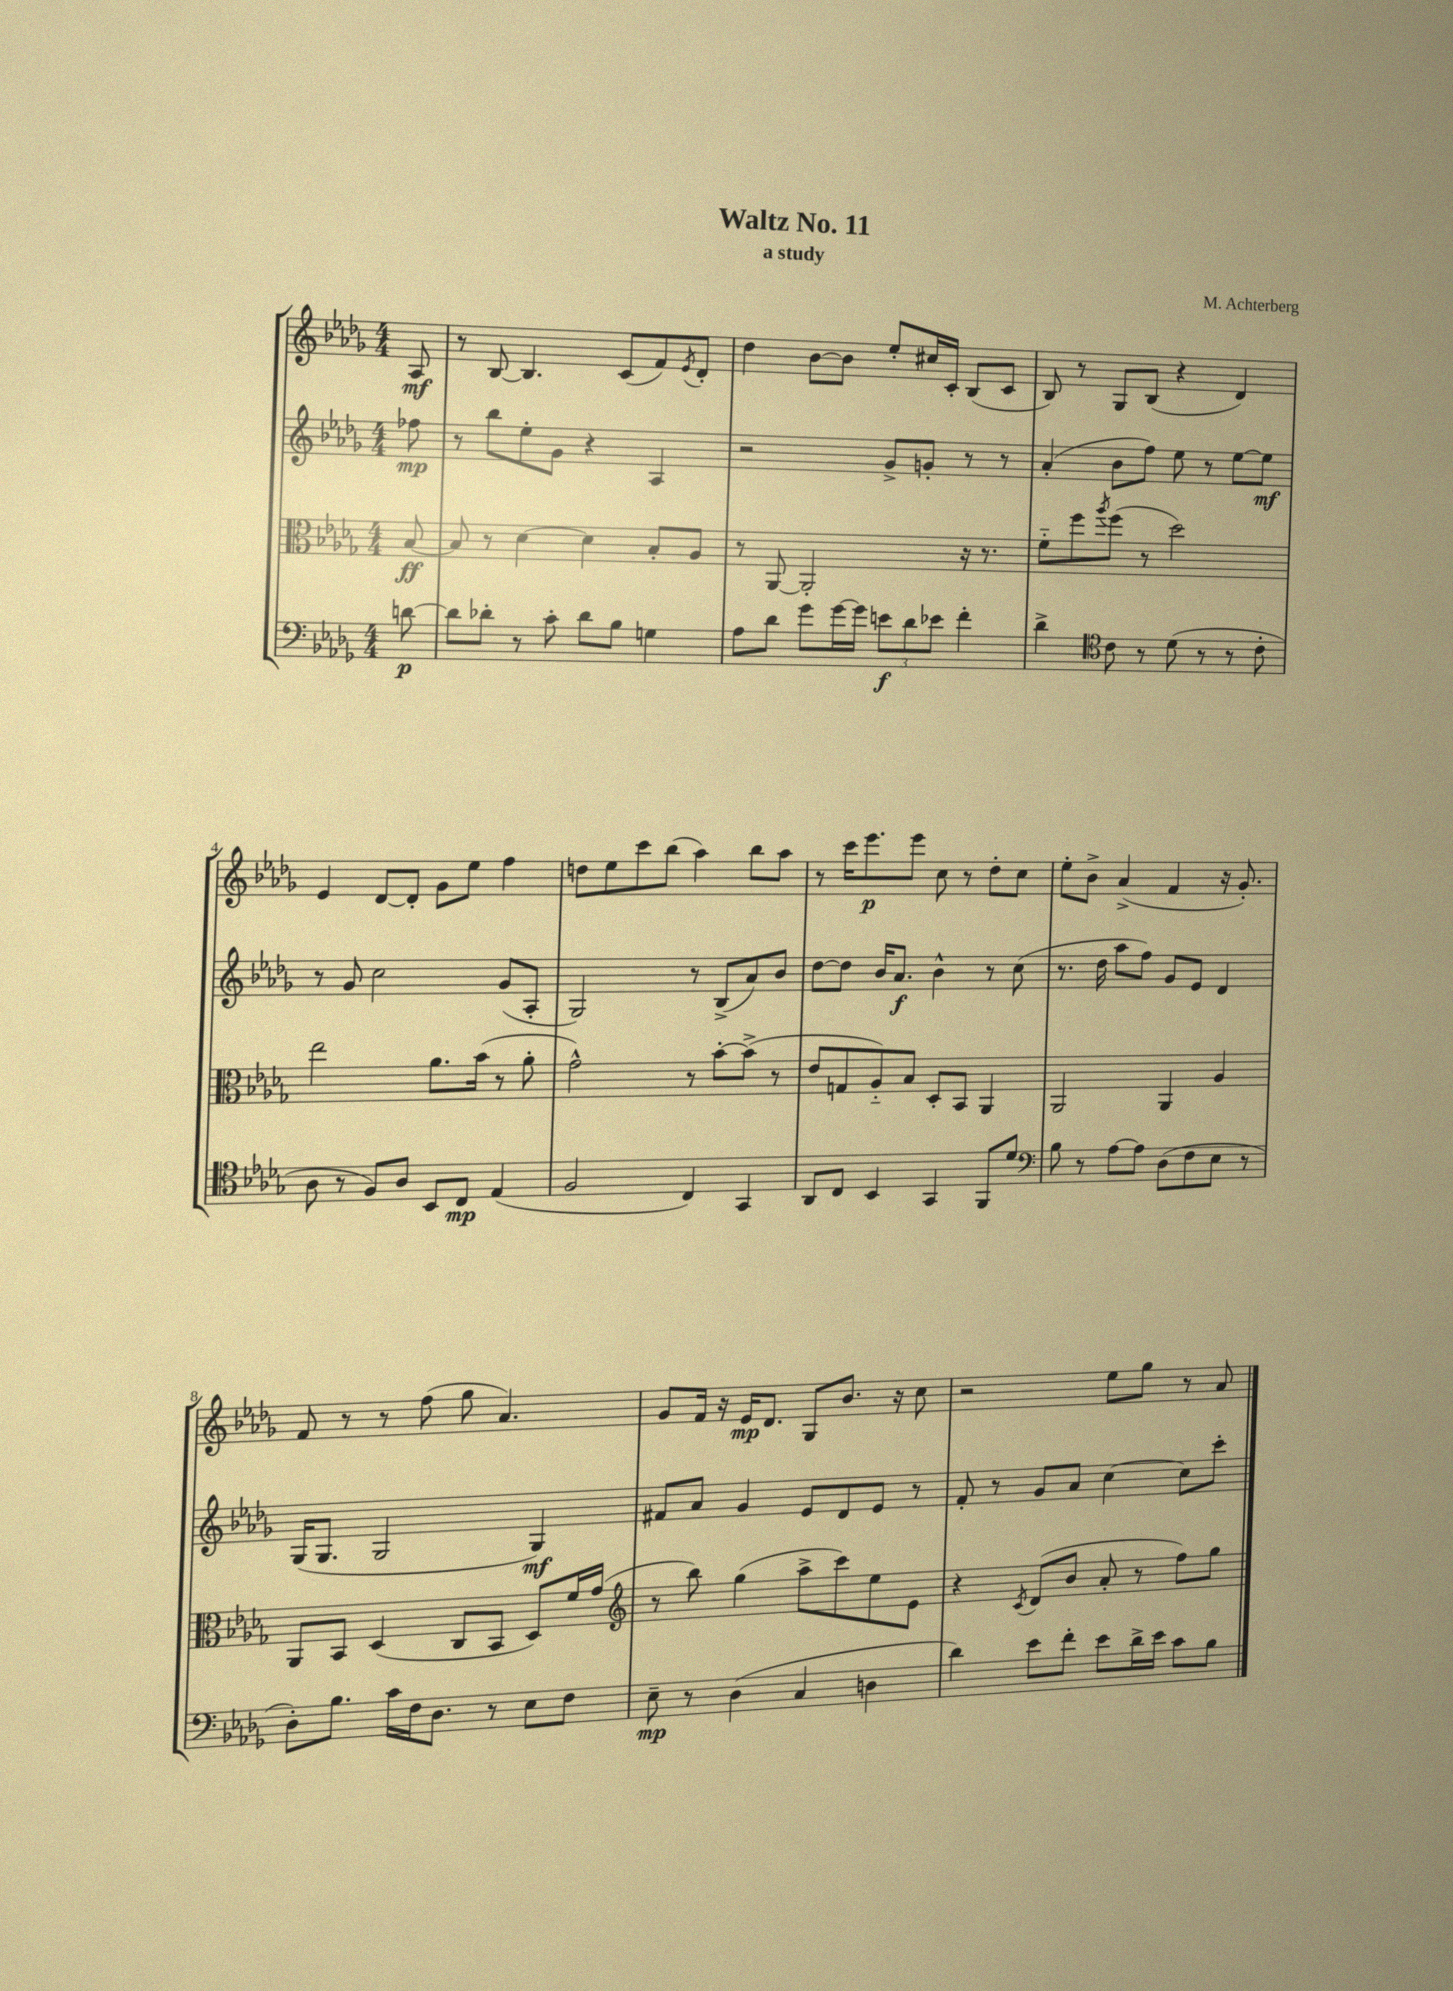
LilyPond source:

\header { title = "Waltz No. 11" composer = "M. Achterberg" subtitle = "a study" }
<<
\new StaffGroup <<
\new Staff = "s0" {
    \clef treble \key des \major \numericTimeSignature \time 4/4 \partial 8
    aes8\mf |
    r8 bes8~ bes4. c'8( f'8) \acciaccatura { ees'8 } des'8-. |
    des''4 bes'8~ bes'8 ees''8-. cis''16 c'16-. bes8( c'8 |
    bes8) r8 ges8 bes8( r4 des'4) |
    ees'4 des'8~ des'8-. ges'8 ees''8 f''4 |
    d''8 ees''8 c'''8 bes''8( aes''4) bes''8 aes''8 |
    r8 c'''16 ees'''8.\p ees'''8 c''8 r8 des''8-. c''8 |
    ees''8-. bes'8-> aes'4->( f'4 r16 ges'8.-.) |
    f'8 r8 r8 f''8( ges''8 aes'4.) |
    ges'8 f'16 r16 ees'16\mp des'8. ges8 bes'8. r16 c''8 |
    r2 ees''8 ges''8 r8 aes'8 \bar "|." |
}
\new Staff = "s1" {
    \clef treble \key des \major \numericTimeSignature \time 4/4 \partial 8
    fes''8\mp |
    r8 bes''8 ees''8-. ges'8 r4 aes4 |
    r2 ges'8-> g'8-. r8 r8 |
    aes'4-.( bes'8 f''8) ees''8 r8 ees''8~ ees''8\mf |
    r8 ges'8 c''2 ges'8( aes8-. |
    ges2) r8 bes8->( aes'8) bes'8 |
    des''8~ des''8 bes'16 aes'8.\f bes'4-^ r8 c''8( |
    r8. des''16 aes''8 f''8) ges'8 ees'8 des'4 |
    ges16( ges8. ges2 ges4\mf) |
    fis'8 aes'8 ges'4 ees'8 des'8 ees'8 r8 |
    f'8-. r8 ges'8 aes'8 c''4~ c''8 c'''8-. \bar "|." |
}
\new Staff = "s2" {
    \clef alto \key des \major \numericTimeSignature \time 4/4 \partial 8
    bes8~\ff |
    bes8 r8 des'4~ des'4 bes8-. aes8 |
    r8 aes,8~ aes,2-. r16 r8. |
    f'8-_ f''8 \acciaccatura { aes''8 } f''8( r8 des''2) |
    ees''2 aes'8. bes'16( r8 aes'8-. |
    ges'2-^) r8 bes'8~-. bes'8->( r8 |
    ees'8 g8 aes8-_) bes8 des8-. bes,8 aes,4 |
    aes,2 aes,4 aes4 |
    aes,8 bes,8 des4( c8 bes,8 des8) f'16 ges'16( |
    \clef treble r8 bes''8) ges''4( aes''8-> c'''8) ees''8 ees'8 |
    r4 \acciaccatura { c'8 } des'8( bes'8 aes'8-. r8 f''8) ges''8 \bar "|." |
}
\new Staff = "s3" {
    \clef bass \key des \major \numericTimeSignature \time 4/4 \partial 8
    d'8~\p |
    d'8 des'8-. r8 c'8-. des'8 bes8 g4 |
    aes8 des'8 ges'8 ges'16~ ges'16 \tuplet 3/2 { e'8\f des'8 ees'8 } f'4-. |
    des'4-> \clef tenor c'8 r8 des'8( r8 r8 c'8-. |
    aes8 r8 f8) aes8 bes,8 c8\mp ees4( |
    f2 c4) ges,4 |
    aes,8 c8 bes,4 ges,4 f,8 des'8 |
    \clef bass bes8 r8 aes8~ aes8 des8( f8 ees8 r8 |
    des8-.) bes8. c'16 f16 des8. r8 ees8 f8 |
    ees8--\mp r8 des4( c4 d4 |
    des'4) ees'8 f'8-. ees'8 des'16-> ees'16 c'8 bes8 \bar "|." |
}
>>
>>
